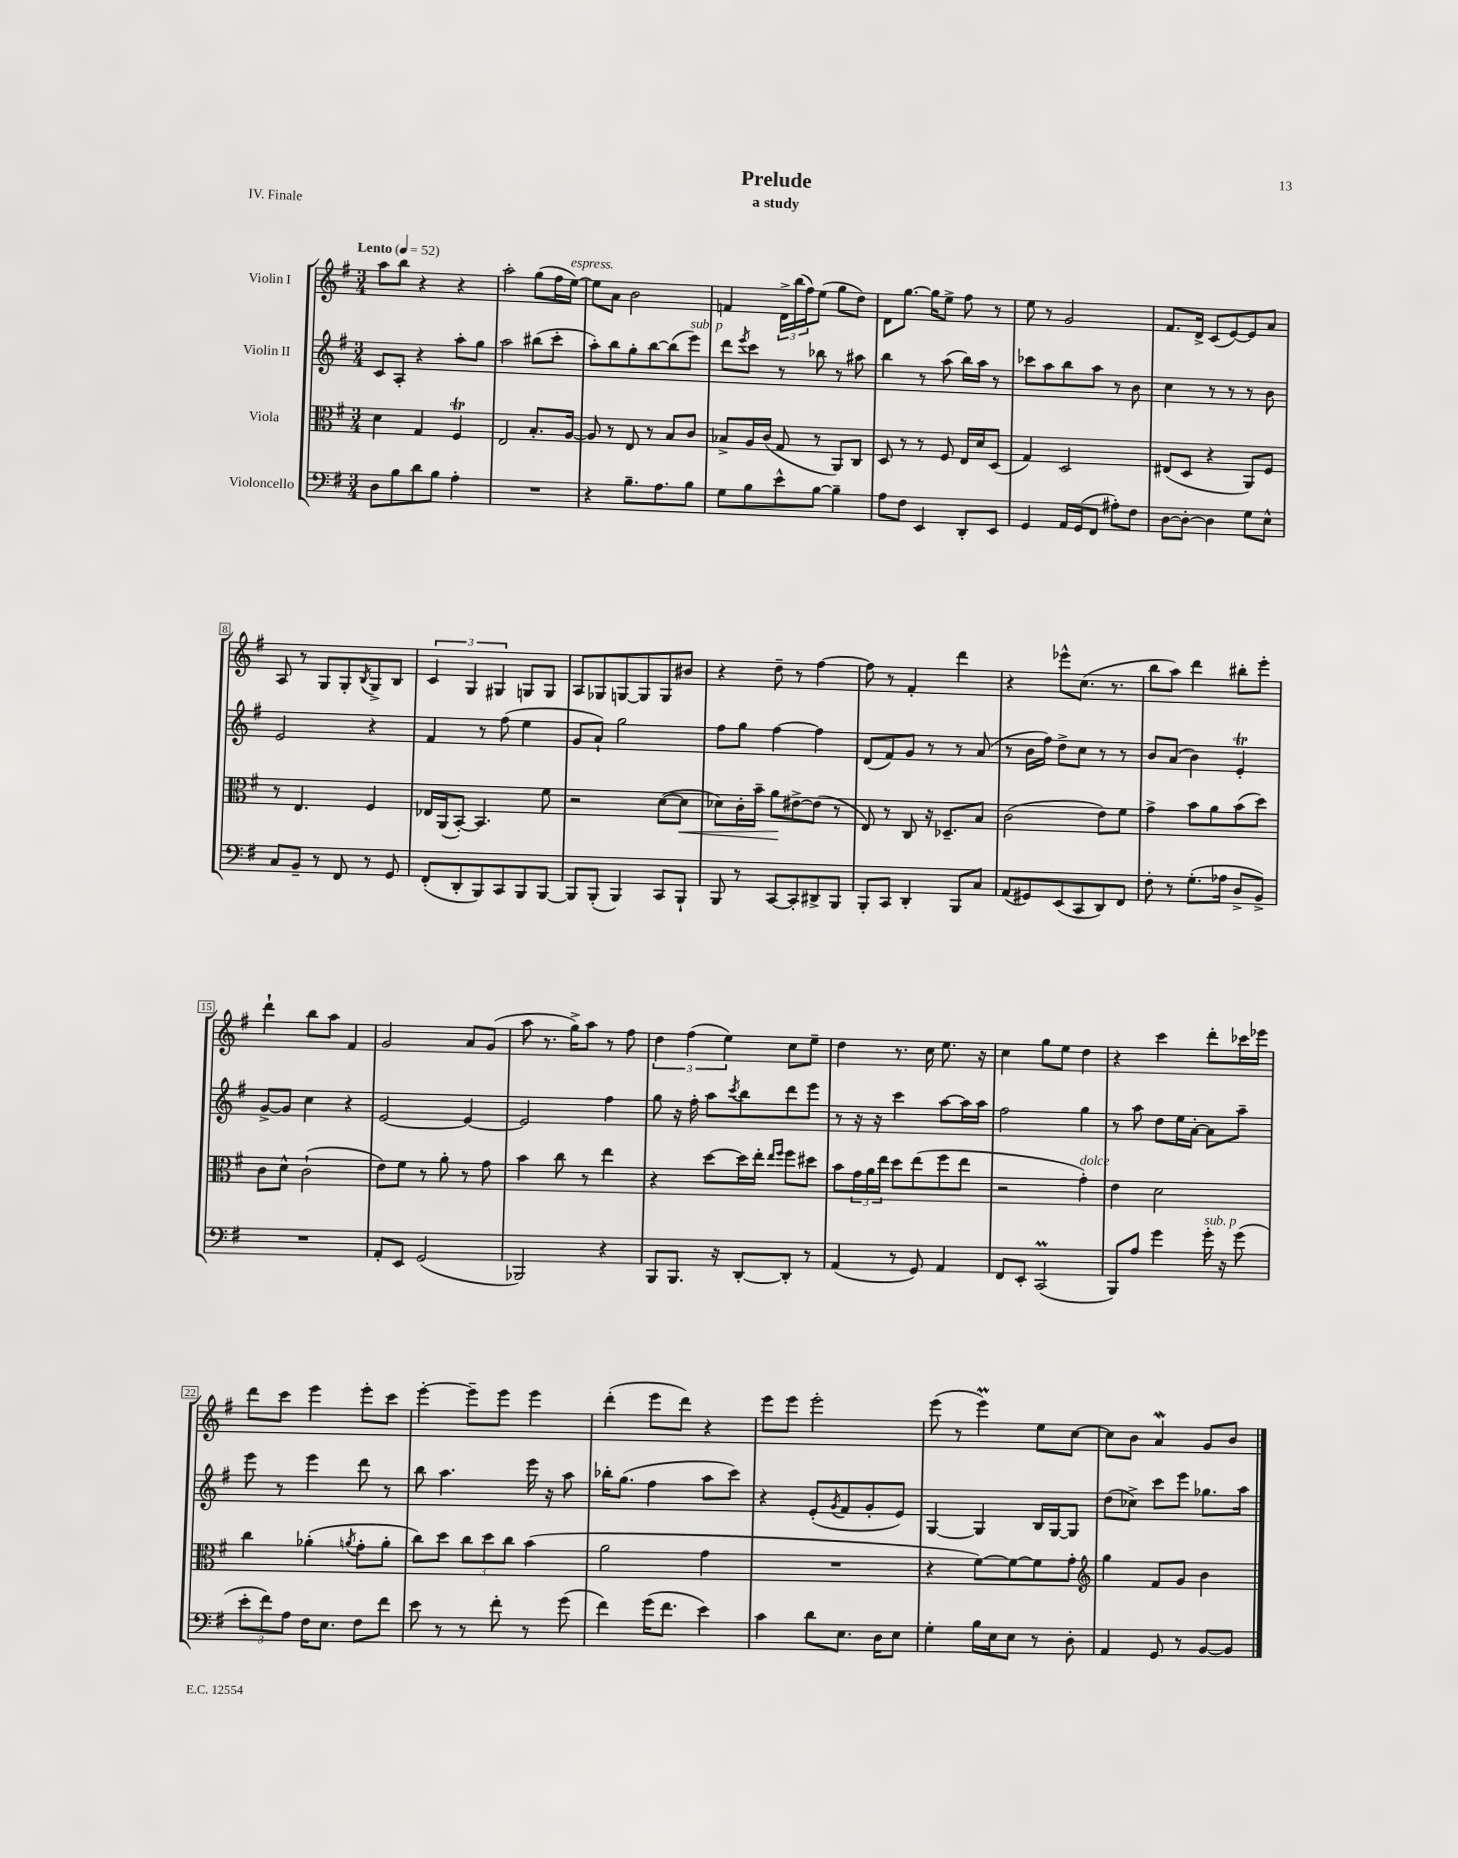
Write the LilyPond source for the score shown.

\header { title = "Prelude" subtitle = "a study" piece = "IV. Finale" }
<<
\new StaffGroup <<
\new Staff = "s0" \with { instrumentName = "Violin I" } {
    \clef treble \key g \major \numericTimeSignature \time 3/4 \tempo "Lento" 4 = 52
    a''8 b''8 r4 r4 |
    a''2-. g''8( fis''16 e''16~^\markup { \italic "espress." }) |
    e''8 a'8 b'2 |
    f'4 \tuplet 3/2 { d'16-> b''16( fis''16) } e''8( g''8 d''8) |
    d'8 g''8.~ g''16 e''8-> fis''8 r8 |
    e''8 r8 g'2 |
    fis'8. d'16-> c'8( e'8~) e'8 a'8 |
    a8 r8 g8 g8-. \acciaccatura { b8 } g8-> b8 |
    \tuplet 3/2 { c'4 g4 gis4 } g8 g8 |
    a8 ges8 g8~ g8 g8 bis'8 |
    r4 d''8-- r8 fis''4~ |
    fis''8 r8 fis'4-. d'''4 |
    r4 ees'''8-^ c''8.( r8. |
    b''8 a''8) d'''4 bis''8-. e'''8-. |
    d'''4-! b''8 a''8 fis'4 |
    g'2 a'8 g'8( |
    a''8 r8. g''16->) a''8 r8 fis''8 |
    \tuplet 3/2 { d''4 fis''4( e''4) } c''8 e''8-- |
    d''4 r8. c''16 e''8. r16 |
    c''4 g''8 e''8 d''4 |
    r4 c'''4 d'''8-. ces'''16 ees'''16 |
    d'''8 c'''8 e'''4 e'''8-. c'''8 |
    e'''4~-. e'''8-- e'''8 e'''4 |
    d'''4-.( e'''8 d'''8) r4 |
    e'''8 e'''8 e'''2-. |
    e'''8( r8 e'''4\prall) e''8 c''8~ |
    c''8 b'8 a'4\mordent g'8 b'8 \bar "|." |
}
\new Staff = "s1" \with { instrumentName = "Violin II" } {
    \clef treble \key g \major \numericTimeSignature \time 3/4
    c'8 a8-. r4 a''8-. g''8 |
    a''2 bis''8( c'''8-. |
    a''8-.) b''8 g''8-. b''8~ b''8( e'''8^\markup { \italic "sub. p" }) |
    d'''8 \acciaccatura { e'''8 } c'''8 r8 bes''8 r8 ais''8 |
    b''4 r8 a''8( b''16) a''16 r8 |
    ces'''8 a''8 b''8 a''8 r8 b'8 |
    c''4 r8 r8 r8 b'8 |
    e'2 r4 |
    fis'4 r8 fis''8( e''4 |
    g'8 a'8-!) g''2 |
    fis''8 g''8 fis''4~ fis''4 |
    d'8( fis'8) g'8 r8 r8 a'8( |
    r8 b'16 fis''16) d''8-> c''8 r8 r8 |
    b'8 a'8( b'4) e'4-.\trill |
    g'8~-> g'8 c''4 r4 |
    e'2~ e'4~ |
    e'2 fis''4 |
    g''8 r16 fis''16-. a''8 \acciaccatura { c'''8 } b''8 d'''8 e'''8 |
    r8 r16 r16 c'''4 a''8~ a''16 a''16 |
    fis''2 g''4 |
    r8 a''8 d''8 e''16 a'16~-. a'8 a''8-- |
    e'''8 r8 e'''4 d'''8 r8 |
    b''8 a''4. e'''16 r16 a''8 |
    bes''16-. g''8.( fis''4 a''8 c'''8) |
    r4 e'8-.( \acciaccatura { g'8 } fis'8 g'8-. e'8) |
    g4~ g4 b16 g16~ g8 |
    d''8( ces''8->) c'''8 e'''8 ges''8. a''16 \bar "|." |
}
\new Staff = "s2" \with { instrumentName = "Viola" } {
    \clef alto \key g \major \numericTimeSignature \time 3/4
    d'4 g4 fis4\trill |
    e2 b8.-. a16~ |
    a8 r8 e8 r8 b8 c'8 |
    bes8-> a16 c'16( g8 r8 a,8) c8 |
    d8 r8 r8 fis8 e16 d'16 d8( |
    g4) d2 |
    eis8( d8 r4 a,8) fis8 |
    r8 e4. fis4 |
    ees16 a,16( b,8~-.) b,4. fis'8 |
    r2 d'8~( d'8\< |
    des'8) c'16-. b'16-- a'8\! eis'8~-> eis'8( r8 |
    e8) r8 c8 r16 des8.-- b8 |
    c'2( e'8) fis'8 |
    g'4-> b'8 a'8 b'8( d''8) |
    c'8 d'8-^ c'2-!( |
    e'8) fis'8 r8 a'8-. r8 g'8 |
    b'4 c''8 r8 e''4 |
    r4 d''8~ d''16 e''16-. \grace { e''16 fis''16 } fis''8 dis''8 |
    b'8 \tuplet 3/2 { g'16 a'16 e''16 } d''8 e''8( fis''8 e''8 |
    r2 g'4-.^\markup { \italic "dolce" }) |
    e'4 d'2 |
    c''4 aes'4-.( \acciaccatura { a'8 } g'8-. a'8-. |
    c''8) d''8 \tuplet 3/2 { c''8 d''8 c''8 } b'4( |
    a'2 g'4 |
    R2. |
    r4 fis'8~) fis'8~ fis'8 g'8-. |
    \clef treble g''4 fis'8 g'8 b'4 \bar "|." |
}
\new Staff = "s3" \with { instrumentName = "Violoncello" } {
    \clef bass \key g \major \numericTimeSignature \time 3/4
    d8 b8 d'8 b8 a4-. |
    R2. |
    r4 b8.-- a8. b8 |
    g8 b8 e'8-^ b8~ b4-- |
    a8 fis8 e,4 d,8-. e,8 |
    g,4 a,16 g,16( fis,8 ais8-.) fis8 |
    d8~ d8~-. d4 g8 e8-^ |
    c8 b,8-- r8 fis,8 r8 g,8 |
    fis,8-.( d,8-. b,,8) c,8 b,,8 b,,8~ |
    b,,8 b,,8-.( b,,4) c,8 b,,8-! |
    b,,8 r8 c,8~ c,8-. dis,8-> b,,8 |
    b,,8-. c,8 d,4-. b,,8 c8 |
    a,8( gis,8) e,8( c,8 d,8) fis,8 |
    fis8-. r8 g8.-.( aes16 d8-> b,8->) |
    R2. |
    a,8-. e,8 g,2( |
    bes,,2) r4 |
    b,,8 b,,8. r16 d,8~-. d,8-. r8 |
    a,4( r8 g,8) a,4 |
    fis,8 e,8-. c,2\prall( |
    b,,8) a8 g'4 g'16-.^\markup { \italic "sub. p" } r16 g'8( |
    \tuplet 3/2 { e'8-. fis'8) a8 } fis16 e8. fis8 fis'8 |
    e'8 r8 r8 fis'8-. r8 g'8( |
    fis'4) g'16( fis'8. e'4) |
    c'4 d'8 e8. d16 e8 |
    g4-. b16 e16 e8 r8 d8-. |
    a,4 g,8 r8 b,8~ b,8 \bar "|." |
}
>>
>>
\layout { \context { \Score \override BarNumber.stencil = #(make-stencil-boxer 0.1 0.3 ly:text-interface::print) } }
